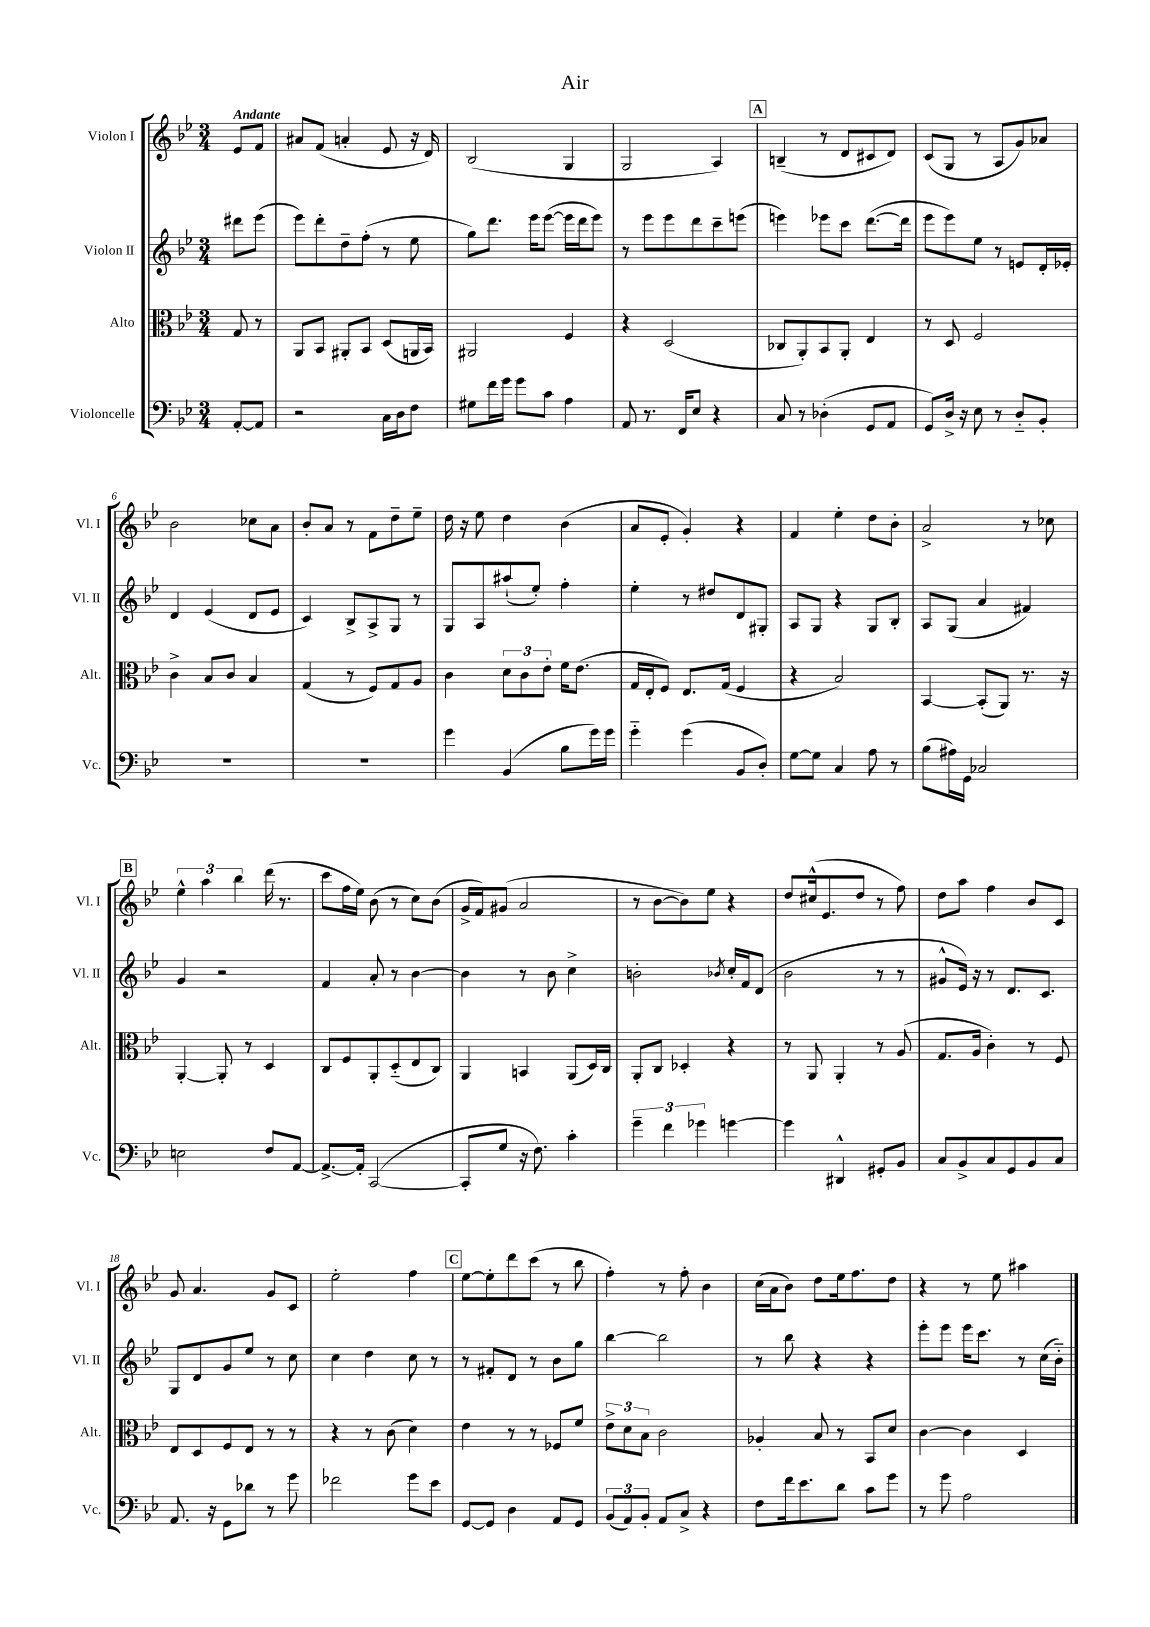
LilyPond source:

\header { title = "Air" }
<<
\new StaffGroup <<
\new Staff = "s0" \with { instrumentName = "Violon I" shortInstrumentName = "Vl. I" } {
    \clef treble \key bes \major \numericTimeSignature \time 3/4 \partial 4 \tempo "Andante"
    ees'8 f'8 |
    ais'8 f'8( a'4-. ees'8 r16 d'16) |
    bes2( g4 |
    g2 a4) |
    \mark \markup { \box "A" } b4--( r8 d'8 cis'8 d'8) |
    c'8( g8 r8 a8 g'8) aes'8 |
    bes'2 ces''8 a'8 |
    bes'8-. a'8 r8 f'8 d''8-- ees''8-- |
    d''16 r16 ees''8 d''4 bes'4( |
    a'8 ees'8-. g'4-.) r4 |
    f'4 ees''4-. d''8 bes'8-. |
    a'2-> r8 ces''8 |
    \mark \markup { \box "B" } \tuplet 3/2 { ees''4-^ a''4 bes''4 } d'''16( r8. |
    c'''8 f''16 ees''16) bes'8( r8 c''8) bes'8( |
    g'16-> f'16) gis'8( a'2 |
    r8 bes'8~ bes'8) ees''8 r4 |
    d''8 cis''16-^( ees'8. d''8 r8 f''8) |
    d''8 a''8 f''4 bes'8 c'8 |
    g'8 a'4. g'8 c'8 |
    ees''2-. f''4 |
    \mark \markup { \box "C" } ees''8~ ees''8-. d'''8 c'''8( r8 bes''8 |
    f''4-.) r8 f''8-. bes'4 |
    c''16( a'16 bes'8) d''8 ees''16 f''8. d''8 |
    r4 r8 ees''8 ais''4 \bar "|." |
}
\new Staff = "s1" \with { instrumentName = "Violon II" shortInstrumentName = "Vl. II" } {
    \clef treble \key bes \major \numericTimeSignature \time 3/4 \partial 4
    dis'''8 ees'''8( |
    ees'''8) d'''8-. d''8-- f''8-.( r8 ees''8 |
    g''8) d'''8. ees'''16 ees'''8~( ees'''16 d'''16 ees'''8) |
    r8 ees'''8 ees'''8 d'''8 c'''8-- e'''8( |
    \mark \markup { \box "A" } e'''4) ees'''8 c'''8 d'''8.~( d'''16 |
    ees'''8 ees'''8) ees''8 r8 e'8 d'16-. ees'16-. |
    d'4 ees'4( d'8 ees'8 |
    c'4) bes8-> a8-> g8 r8 |
    g8 a8 ais''8-!( ees''8-.) f''4-. |
    ees''4-. r8 dis''8 d'8 gis8-. |
    a8 g8 r4 g8 bes8-. |
    a8 g8( a'4 fis'4) |
    \mark \markup { \box "B" } g'4 r2 |
    f'4 a'8-. r8 bes'4~ |
    bes'4 r8 bes'8 c''4-> |
    b'2-. \acciaccatura { bes'8 } c''16-. f'16 d'8( |
    bes'2 r8 r8 |
    gis'8-^ ees'16) r16 r8 d'8. c'8. |
    g8 d'8 g'8 ees''8 r8 c''8 |
    c''4 d''4 c''8 r8 |
    \mark \markup { \box "C" } r8 fis'8-. d'8 r8 bes'8 g''8 |
    bes''4~ bes''2 |
    r8 bes''8 r4 r4 |
    ees'''8-. ees'''8 ees'''16 c'''8. r8 c''16( bes'16-_) \bar "|." |
}
\new Staff = "s2" \with { instrumentName = "Alto" shortInstrumentName = "Alt." } {
    \clef alto \key bes \major \numericTimeSignature \time 3/4 \partial 4
    g8 r8 |
    a,8 bes,8 ais,8-. bes,8 d8( a,16 bes,16) |
    ais,2 f4 |
    r4 d2( |
    \mark \markup { \box "A" } ces8 a,8-.) bes,8 a,8-. ees4 |
    r8 d8 f2 |
    c'4-> bes8 c'8 bes4 |
    g4( r8 f8) g8 a8 |
    c'4 \tuplet 3/2 { d'8 c'8 ees'8-. } f'16 ees'8.( |
    g16 ees16-. f8) ees8. g16( f4 |
    r4 bes2) |
    bes,4~ bes,8-.( a,8) r8. r16 |
    \mark \markup { \box "B" } a,4~-. a,8-. r8 d4 |
    c8 f8 a,8-. d8-_( ees8 c8) |
    a,4 b,4 a,8( d16) c16 |
    a,8-. c8 des4-. r4 |
    r8 a,8 a,4-. r8 a8( |
    g8. a16 c'4-.) r8 f8 |
    ees8 d8 f8 ees8 r8 r8 |
    r4 r8 c'8( d'4) |
    \mark \markup { \box "C" } ees'4 r8 r8 fes8 f'8 |
    \tuplet 3/2 { ees'8-> d'8 bes8 } c'2 |
    aes4-. bes8 r8 bes,8 d'8 |
    c'4~ c'4 d4 \bar "|." |
}
\new Staff = "s3" \with { instrumentName = "Violoncelle" shortInstrumentName = "Vc." } {
    \clef bass \key bes \major \numericTimeSignature \time 3/4 \partial 4
    a,8~-. a,8 |
    r2 c16 d16 f8 |
    gis8 f'16 g'16 g'8 c'8 a4 |
    a,8 r8. f,16 ees8 r4 |
    \mark \markup { \box "A" } c8 r8 des4-.( g,8 a,8 |
    g,8) d16-> r16 ees8 r8 d8-_ bes,8-. |
    R2. |
    R2. |
    g'4 bes,4( bes8 g'16) g'16 |
    g'4-_ g'4( bes,8 d8-.) |
    g8~ g8 c4 a8 r8 |
    bes8( ais16) g,16 ces2 |
    \mark \markup { \box "B" } e2 f8 a,8~ |
    a,8.~-> a,16-. c,2~( |
    c,8-. g8 r16 f8.) c'4-. |
    \tuplet 3/2 { g'4-- f'4 ges'4 } g'4~ |
    g'4 dis,4-^ gis,8-. bes,8 |
    c8 bes,8-> c8 g,8 bes,8 c8 |
    a,8. r16 g,8 des'8 r8 g'8 |
    fes'2 g'8 ees'8 |
    \mark \markup { \box "C" } g,8~ g,8 d4 a,8 g,8 |
    \tuplet 3/2 { bes,8( a,8) bes,8-. } a,8 c8-> r4 |
    f8 f'16 ees'8. d'8 c'8 g'8 |
    r8 g'8 a2 \bar "|." |
}
>>
>>
